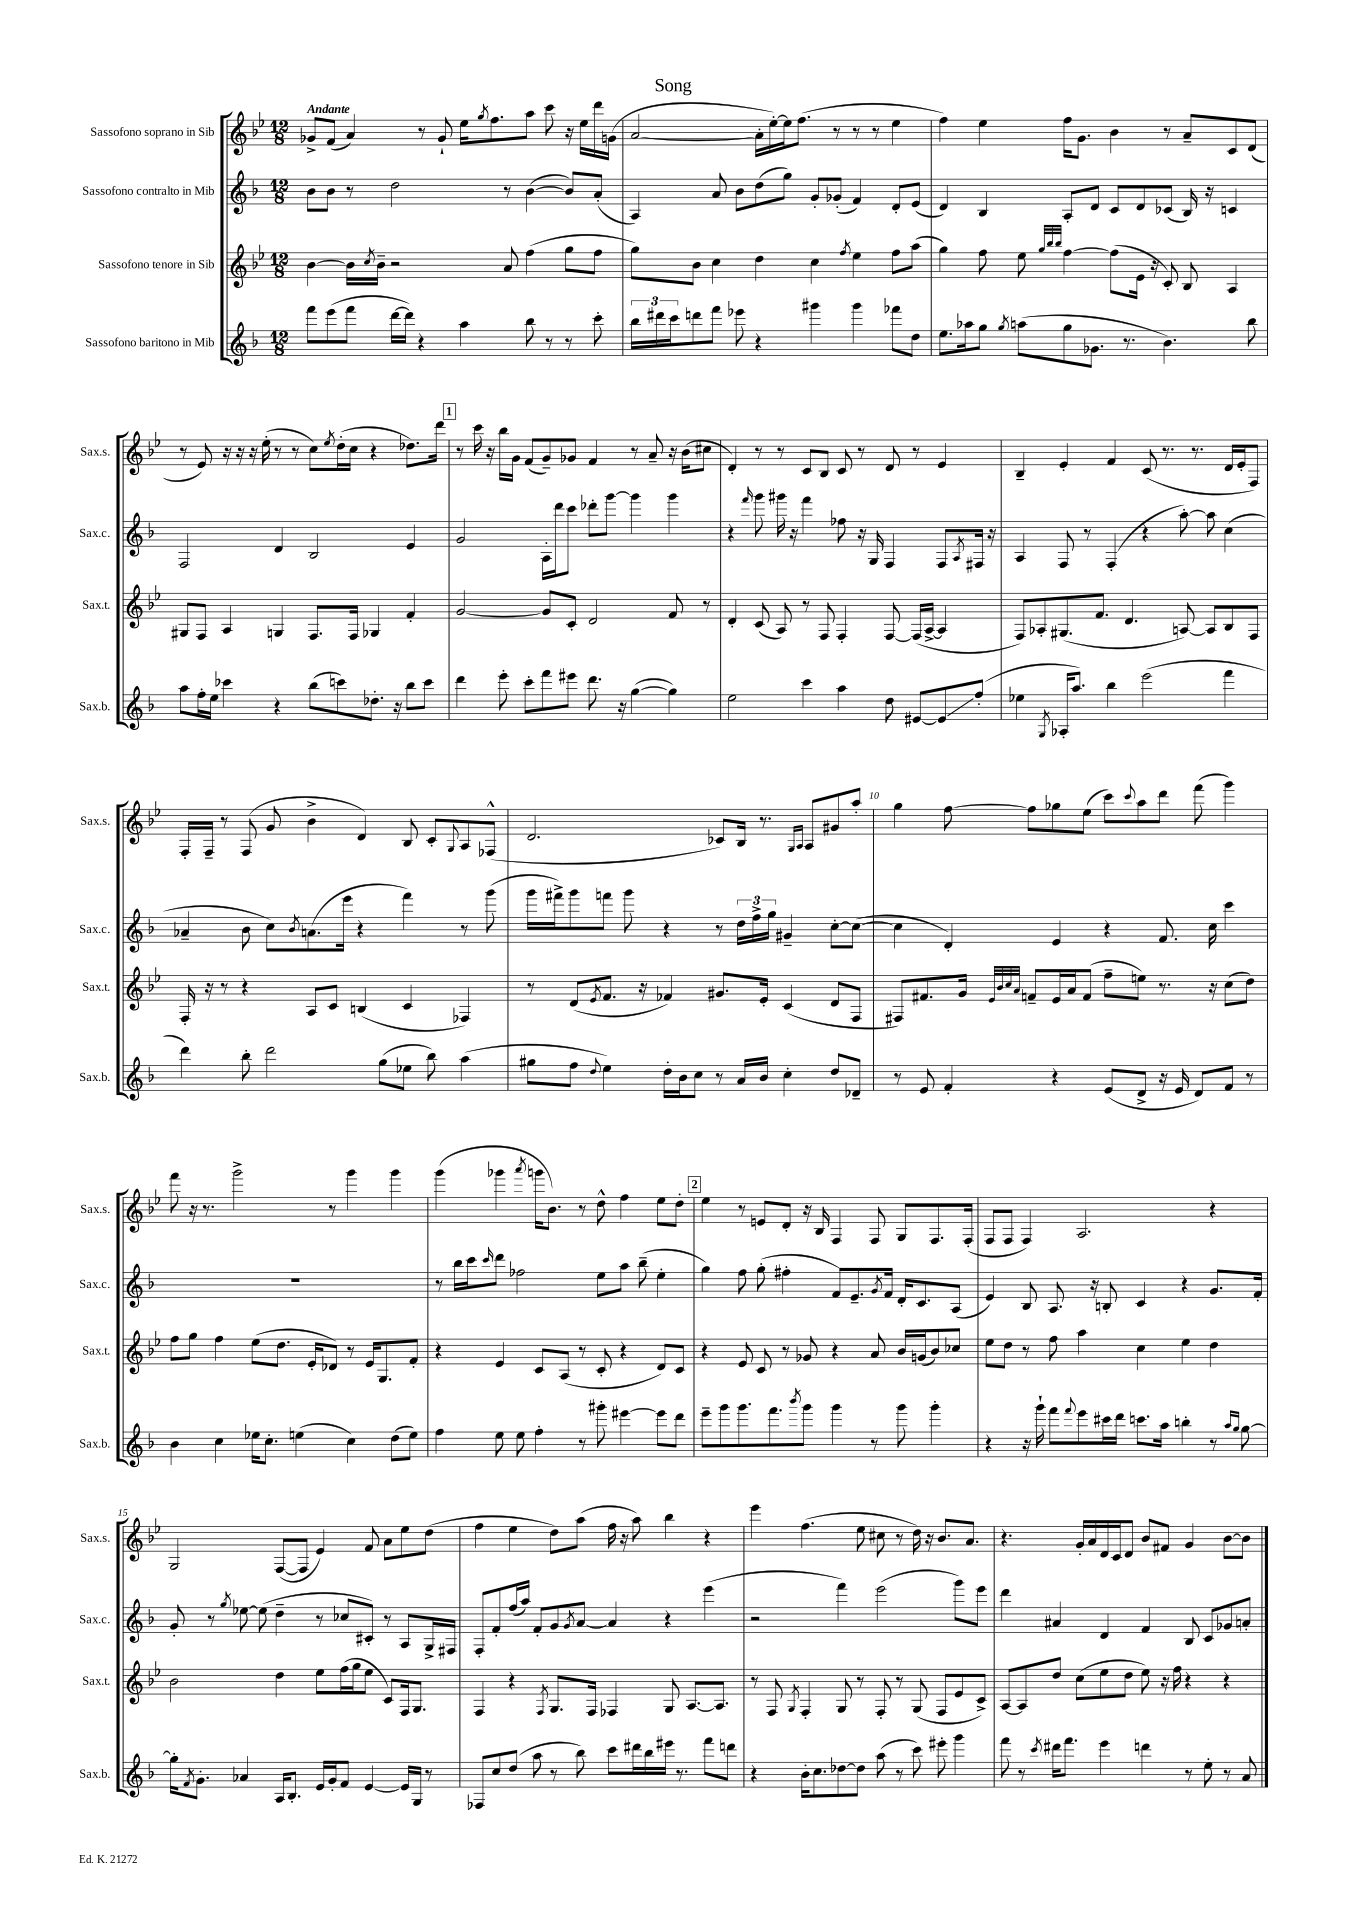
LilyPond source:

\header { title = "Song" }
<<
\new StaffGroup <<
\new Staff = "s0" \with { instrumentName = "Sassofono soprano in Sib" shortInstrumentName = "Sax.s." } {
    \clef treble \key bes \major \numericTimeSignature \time 12/8 \tempo "Andante"
    ges'8-> f'8( a'4) r8 ges'8-! ees''16 \acciaccatura { g''8 } f''8. a''8 c'''8 r16 ees''16 d'''16 g'16( |
    a'2~ a'16-. ees''16~-.) ees''16 f''8.( r8 r8 r8 ees''4 |
    f''4) ees''4 f''16 g'8. bes'4 r8 a'8-- c'8 d'8( |
    r8 ees'8) r16 r16 r16 ees''16-.( r8 r8 c''8) \acciaccatura { ees''8 } d''16-.( c''16 r4 des''8.) d'''16 |
    \mark \markup { \box "1" } r8 c'''16 r16 bes''16 g'16 f'8( g'8--) ges'8 f'4 r8 a'8-- r16 bes'16( cis''8 |
    d'4-.) r8 r8 c'8 bes8 c'8 r8 d'8 r8 ees'4 |
    bes4-- ees'4-. f'4 c'8( r8. r8. d'16 ees'16-. f8) |
    f16-. f16-- r8 f8( g'8 bes'4-> d'4) bes8 c'8-. \appoggiatura { g8 } a8 fes8-^( |
    d'2. ces'8) bes16 r8. \grace { g16 a16 } a8 gis'8 a''8-. |
    g''4 f''8~ f''8 ges''8 ees''8( c'''8) \appoggiatura { c'''8 } a''8 d'''8 f'''8( g'''4) |
    f'''8 r16 r8. g'''2-> r8 g'''4 g'''4 |
    g'''4( ges'''4 \acciaccatura { a'''8 } g'''16 bes'8.) r8 d''8-^ f''4 ees''8 d''8-. |
    \mark \markup { \box "2" } ees''4 r8 e'8 d'8-. r16 bes16 f4 f8 g8 f8. f16-.( |
    f8 f8 f4) a2. r4 |
    g2 f8~( f8 ees'4) f'8 a'8 ees''8 d''8( |
    f''4 ees''4 d''8) a''8( f''16 r16 a''8) bes''4 r4 |
    ees'''4 f''4.( ees''8 cis''8 r8 d''16) r16 bes'8. a'8. |
    r4. g'16-. a'16 d'16 c'16 d'8 bes'8 fis'8 g'4 bes'8~ bes'8 \bar "|." |
}
\new Staff = "s1" \with { instrumentName = "Sassofono contralto in Mib" shortInstrumentName = "Sax.c." } {
    \clef treble \key f \major \numericTimeSignature \time 12/8
    bes'8 bes'8 r8 d''2 r8 bes'4~( bes'8) a'8-.( |
    a4) a'8 bes'8 d''8( g''8) g'8-. ges'8-.( f'4) d'8-. e'8( |
    d'4) bes4 a8-. d'8 c'8 d'8 ces'8( bes16) r16 c'4 |
    f2 d'4 bes2 e'4 |
    \mark \markup { \box "1" } g'2 a16-. d'''16 c'''8 des'''8-. g'''8~ g'''4 g'''4 |
    r4 \grace { f'''16 } g'''8 gis'''16 r16 f'''4 fes''8 r16 g16 f4 f8 \acciaccatura { a8 } fis16 r16 |
    a4 f8 r8 f4-.( r4 a''8~-.) a''8 c''4( |
    aes'4-- bes'8 c''8) \acciaccatura { bes'8 } a'8.( e'''16 r4 f'''4) r8 g'''8( |
    g'''16 fis'''16->) g'''8 f'''8 g'''8 r4 r8 \tuplet 3/2 { d''16 f''16-> g''16 } gis'4-- c''8~-. c''8~( |
    c''4 d'4-.) e'4 r4 f'8. c''16 c'''4 |
    R1. |
    r8 bes''16 c'''16 \grace { c'''16 } d'''8 fes''2 e''8 a''8 bes''8--( e''4-. |
    \mark \markup { \box "2" } g''4) f''8 g''8-.( fis''4-. f'8) e'8.-- \acciaccatura { g'8 } f'16 d'16-. c'8. a8( |
    e'4) bes8 a8. r16 b8-. c'4 r4 g'8. f'16-. |
    g'8-. r8 \acciaccatura { g''8 } ees''8~ ees''8( d''4-- r8 ces''8 cis'8-.) r8 a8 g16-> fis16 |
    f8-. f'8-. f''16( a''16) f'8-. g'8 \acciaccatura { g'8 } a'8~ a'4 r4 e'''4( |
    r2 f'''4) e'''2( g'''8) e'''8 |
    d'''4 ais'4 d'4 f'4 bes8 c'8 ges'8 a'8-. \bar "|." |
}
\new Staff = "s2" \with { instrumentName = "Sassofono tenore in Sib" shortInstrumentName = "Sax.t." } {
    \clef treble \key bes \major \numericTimeSignature \time 12/8
    bes'4~ bes'16 \acciaccatura { c''8 } bes'16-- r2 a'8 f''4( g''8 f''8 |
    g''8) bes'8 c''4 d''4 c''4 \acciaccatura { f''8 } ees''4 f''8 a''8( |
    g''4) f''8 ees''8 \grace { g''32 bes''32 bes''32 } f''4~ f''8( ees'16 r16 c'8-.) bes8 a4 |
    gis8 f8 a4 g4 f8. f16 ges4 f'4-. |
    \mark \markup { \box "1" } g'2~ g'8 c'8-. d'2 f'8 r8 |
    d'4-. c'8( a8) r8 f8 f4-. f8~ f16( a16~-> a4 |
    f8) aes8-. gis8.( f'8. d'4. a8~) a8 bes8 f8 |
    f16-. r16 r8 r4 a8 c'8 b4( c'4 fes4) |
    r8 d'8( \acciaccatura { ees'8 } f'8. r16 fes'4) gis'8. ees'16-. c'4( d'8 f8 |
    fis8) fis'8. g'16 \grace { ees'32 bes'32 c''32 a'32 } f'8-- ees'16 a'16 f'8( f''8-- e''8) r8. r16 c''8( d''8) |
    f''8 g''8 f''4 ees''8( d''8. ees'16-. des'8) r8 ees'16 g8. f'8-. |
    r4 ees'4 c'8 a8( r8 c'8-. r4 d'8) c'8 |
    \mark \markup { \box "2" } r4 ees'8 c'8 r8 ges'8 r4 a'8 bes'16 g'16( bes'8) ces''8 |
    ees''8 d''8 r8 f''8 a''4 c''4 ees''4 d''4 |
    bes'2 d''4 ees''8 f''16( g''16 ees''8 c'8) f16 g8. |
    f4 r4 \acciaccatura { f8 } g8. f16 fes4 g8 a8.~ a8. |
    r8 f8 \acciaccatura { g8 } f4-. g8 r8 f8-. r8 g8( f8 ees'8 c'8->) |
    a8~ a8 d''8 c''8( ees''8 d''8 ees''8) r16 f''16 r4 r4 \bar "|." |
}
\new Staff = "s3" \with { instrumentName = "Sassofono baritono in Mib" shortInstrumentName = "Sax.b." } {
    \clef treble \key f \major \numericTimeSignature \time 12/8
    f'''8 e'''8( f'''8 d'''16~ d'''16) r4 a''4 bes''8 r8 r8 c'''8-. |
    \tuplet 3/2 { bes''16 dis'''16 c'''16 } d'''8 f'''8 ees'''8 r4 gis'''4 gis'''4 fes'''8 d''8 |
    e''8. aes''16 g''8 \acciaccatura { g''8 } a''8( g''8 ges'8. r8. bes'4.) bes''8 |
    a''8 f''16-. e''16 ces'''4 r4 bes''8( c'''8) des''8.-. r16 bes''8 c'''8 |
    \mark \markup { \box "1" } d'''4 e'''8-. c'''8-. f'''8 eis'''8 d'''8. r16 g''4~( g''4) |
    e''2 c'''4 a''4 d''8 eis'8~ eis'8\glissando f''8-.( |
    ees''4 \acciaccatura { g8 } aes16-. a''8.) bes''4 e'''2( f'''4 |
    d'''4) bes''8-. d'''2 g''8( ees''8 bes''8) a''4( |
    gis''8 f''8 \appoggiatura { d''8 } e''4) d''16-. bes'16 c''8 r8 a'16 bes'16 c''4-. d''8 des'8-- |
    r8 e'8 f'4-. r4 e'8( d'8-> r16 e'16 d'8) f'8 r8 |
    bes'4 c''4 ees''16 c''8.-. e''4( c''4) d''8( e''8) |
    f''4 e''8 e''8 f''4-. r8 gis'''8-. eis'''4~ eis'''8 d'''8 |
    \mark \markup { \box "2" } e'''8-- g'''8 g'''8. f'''8. \acciaccatura { bes'''8 } g'''8 g'''4 r8 g'''8 g'''4-. |
    r4 r16 g'''16-! f'''8 \appoggiatura { f'''8 } e'''8 cis'''16 d'''16 c'''8. a''16 b''4-. r8 \grace { a''16 g''16 } g''8~ |
    g''16-. \acciaccatura { f'8 } g'8.-. aes'4 a16 bes8.-. e'16 g'16-. f'8 e'4~ e'16 g16 r8 |
    fes8 c''8 d''8( a''8 r8 bes''8) c'''8 dis'''16 bes''16 eis'''16 r8. f'''8 d'''8 |
    r4 bes'16-. c''8. des''8~ des''8 a''8( r8 c'''8) eis'''8-. g'''4 |
    f'''8 r8 \acciaccatura { c'''8 } dis'''16 f'''8. e'''4 d'''4 r8 e''8-. r8 a'8 \bar "|." |
}
>>
>>
\layout { \context { \Score \override BarNumber.break-visibility = ##(#f #t #t) barNumberVisibility = #(every-nth-bar-number-visible 5) } }
